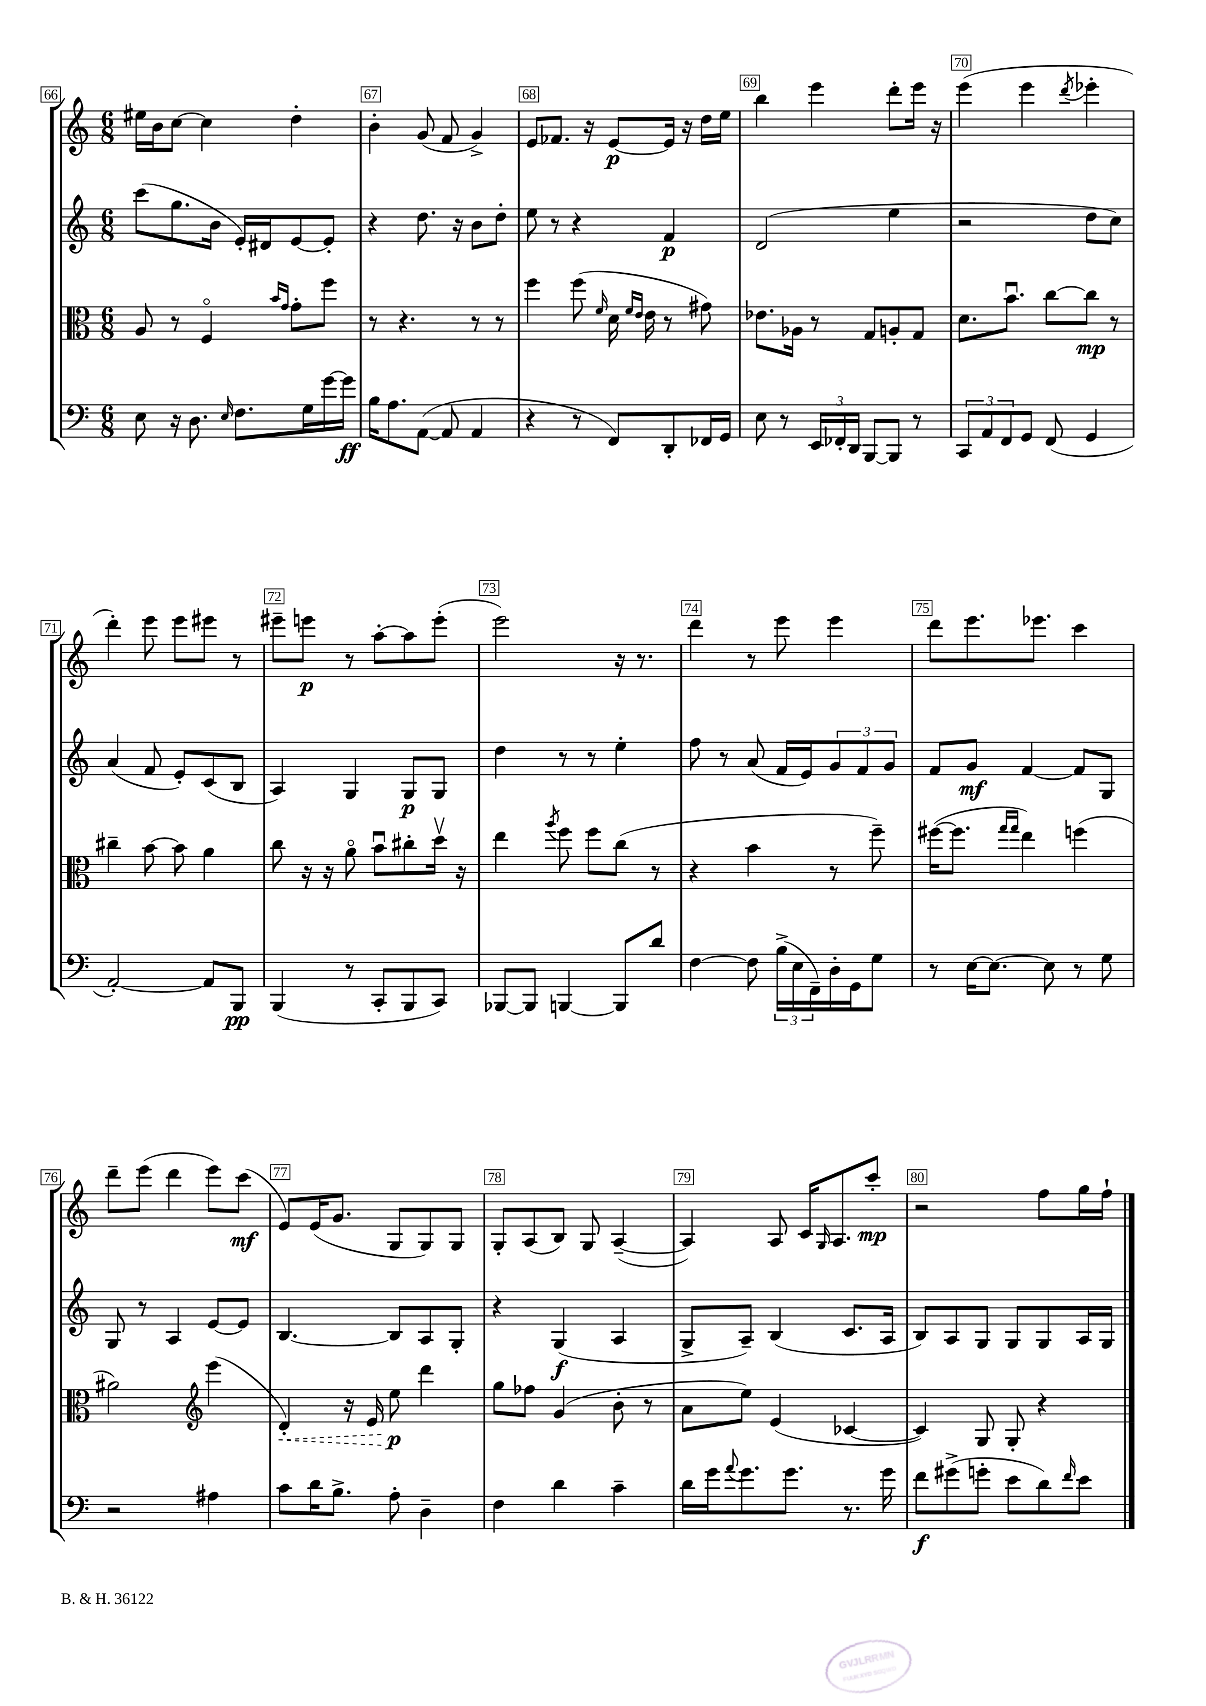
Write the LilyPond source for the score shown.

<<
\new StaffGroup <<
\new Staff = "s0" {
    \clef treble \key c \major \numericTimeSignature \time 6/8
    eis''16 b'16 c''8~ c''4 d''4-. |
    b'4-. g'8( f'8 g'4->) |
    e'8 fes'8. r16 e'8~\p e'16 r16 d''16 e''16 |
    b''4 e'''4 d'''8-. e'''16 r16 |
    e'''4( e'''4 \acciaccatura { d'''8 } ees'''4-. |
    d'''4-.) e'''8 e'''8 eis'''8 r8 |
    eis'''8-- e'''8\p r8 a''8~-. a''8 e'''8-.( |
    e'''2) r16 r8. |
    d'''4 r8 e'''8 e'''4 |
    d'''8 e'''8. ees'''8. c'''4 |
    d'''8-- e'''8( d'''4 e'''8) c'''8\mf( |
    e'8) e'16( g'8. g8 g8) g8 |
    g8-. a8( b8) g8 a4~--( |
    a4) a8 c'16 \grace { g16 } a8. c'''8-.\mp |
    r2 f''8 g''16 f''16-! \bar "|." |
}
\new Staff = "s1" {
    \clef treble \key c \major \numericTimeSignature \time 6/8
    c'''8( g''8. b'16 e'16-.) dis'16 e'8~ e'8-. |
    r4 d''8. r16 b'8 d''8-. |
    e''8 r8 r4 f'4\p |
    d'2( e''4 |
    r2 d''8 c''8) |
    a'4( f'8 e'8-.) c'8( b8 |
    a4) g4 g8\p g8 |
    d''4 r8 r8 e''4-. |
    f''8 r8 a'8( f'16 e'16) \tuplet 3/2 { g'8 f'8 g'8 } |
    f'8 g'8\mf f'4~ f'8 g8 |
    g8 r8 a4 e'8~ e'8 |
    b4.~ b8 a8 g8-. |
    r4 g4\f( a4 |
    g8-> a8--) b4( c'8. a16 |
    b8) a8 g8 g8 g8 a16 g16 \bar "|." |
}
\new Staff = "s2" {
    \clef alto \key c \major \numericTimeSignature \time 6/8
    a8 r8 f4\flageolet \grace { b'16 g'16 } g'8-. f''8 |
    r8 r4. r8 r8 |
    f''4 f''8( \grace { f'16 } d'16 \grace { f'16 e'16 } e'16 r8 gis'8) |
    ees'8. aes16 r8 g8 a8-. g8 |
    d'8. b'8.\downbow c''8~ c''8\mp r8 |
    cis''4-- b'8~ b'8 a'4 |
    c''8 r16 r16 a'8\flageolet b'8\downbow cis''8-. d''16\upbow r16 |
    e''4 \acciaccatura { a''8 } f''8 f''8 c''8( r8 |
    r4 b'4 r8 f''8--) |
    fis''16~( fis''8. \grace { g''16 g''16 } e''4) f''4( |
    ais'2) \clef treble e'''4( |
    \once \override Hairpin.style = #'dashed-line d'4-.\<) r16 e'16 e''8\p\! d'''4 |
    g''8 fes''8 g'4( b'8-. r8 |
    a'8 e''8) e'4( ces'4~ |
    ces'4) g8 g8-. r4 \bar "|." |
}
\new Staff = "s3" {
    \clef bass \key c \major \numericTimeSignature \time 6/8
    e8 r16 d8. \grace { e16 } f8. g16 g'16~ g'16\ff |
    b16 a8. a,8~( a,8 a,4 |
    r4 r8 f,8) d,8-. fes,16 g,16 |
    e8 r8 \tuplet 3/2 { e,16 fes,16-. d,16 } b,,8~ b,,8 r8 |
    \tuplet 3/2 { c,8 a,8 f,8 } g,8 f,8( g,4 |
    a,2~-.) a,8 b,,8\pp |
    b,,4( r8 c,8-. b,,8 c,8) |
    bes,,8~ bes,,8 b,,4~ b,,8 d'8 |
    f4~ f8 \tuplet 3/2 { b16->( e16 f,16--) } d16-. g,16 g8 |
    r8 e16~ e8.~ e8 r8 g8 |
    r2 ais4 |
    c'8 d'16 b8.-> a8-. d4-- |
    f4 d'4 c'4-- |
    d'16 g'16 \appoggiatura { a'8 } g'8. g'8. r8. g'16 |
    f'8\f gis'8->( g'8-. e'8 d'8) \grace { f'16 } e'8 \bar "|." |
}
>>
>>
\layout { \context { \Score currentBarNumber = #66 \override BarNumber.break-visibility = ##(#f #t #t) barNumberVisibility = #all-bar-numbers-visible \override BarNumber.stencil = #(make-stencil-boxer 0.1 0.3 ly:text-interface::print) } }
